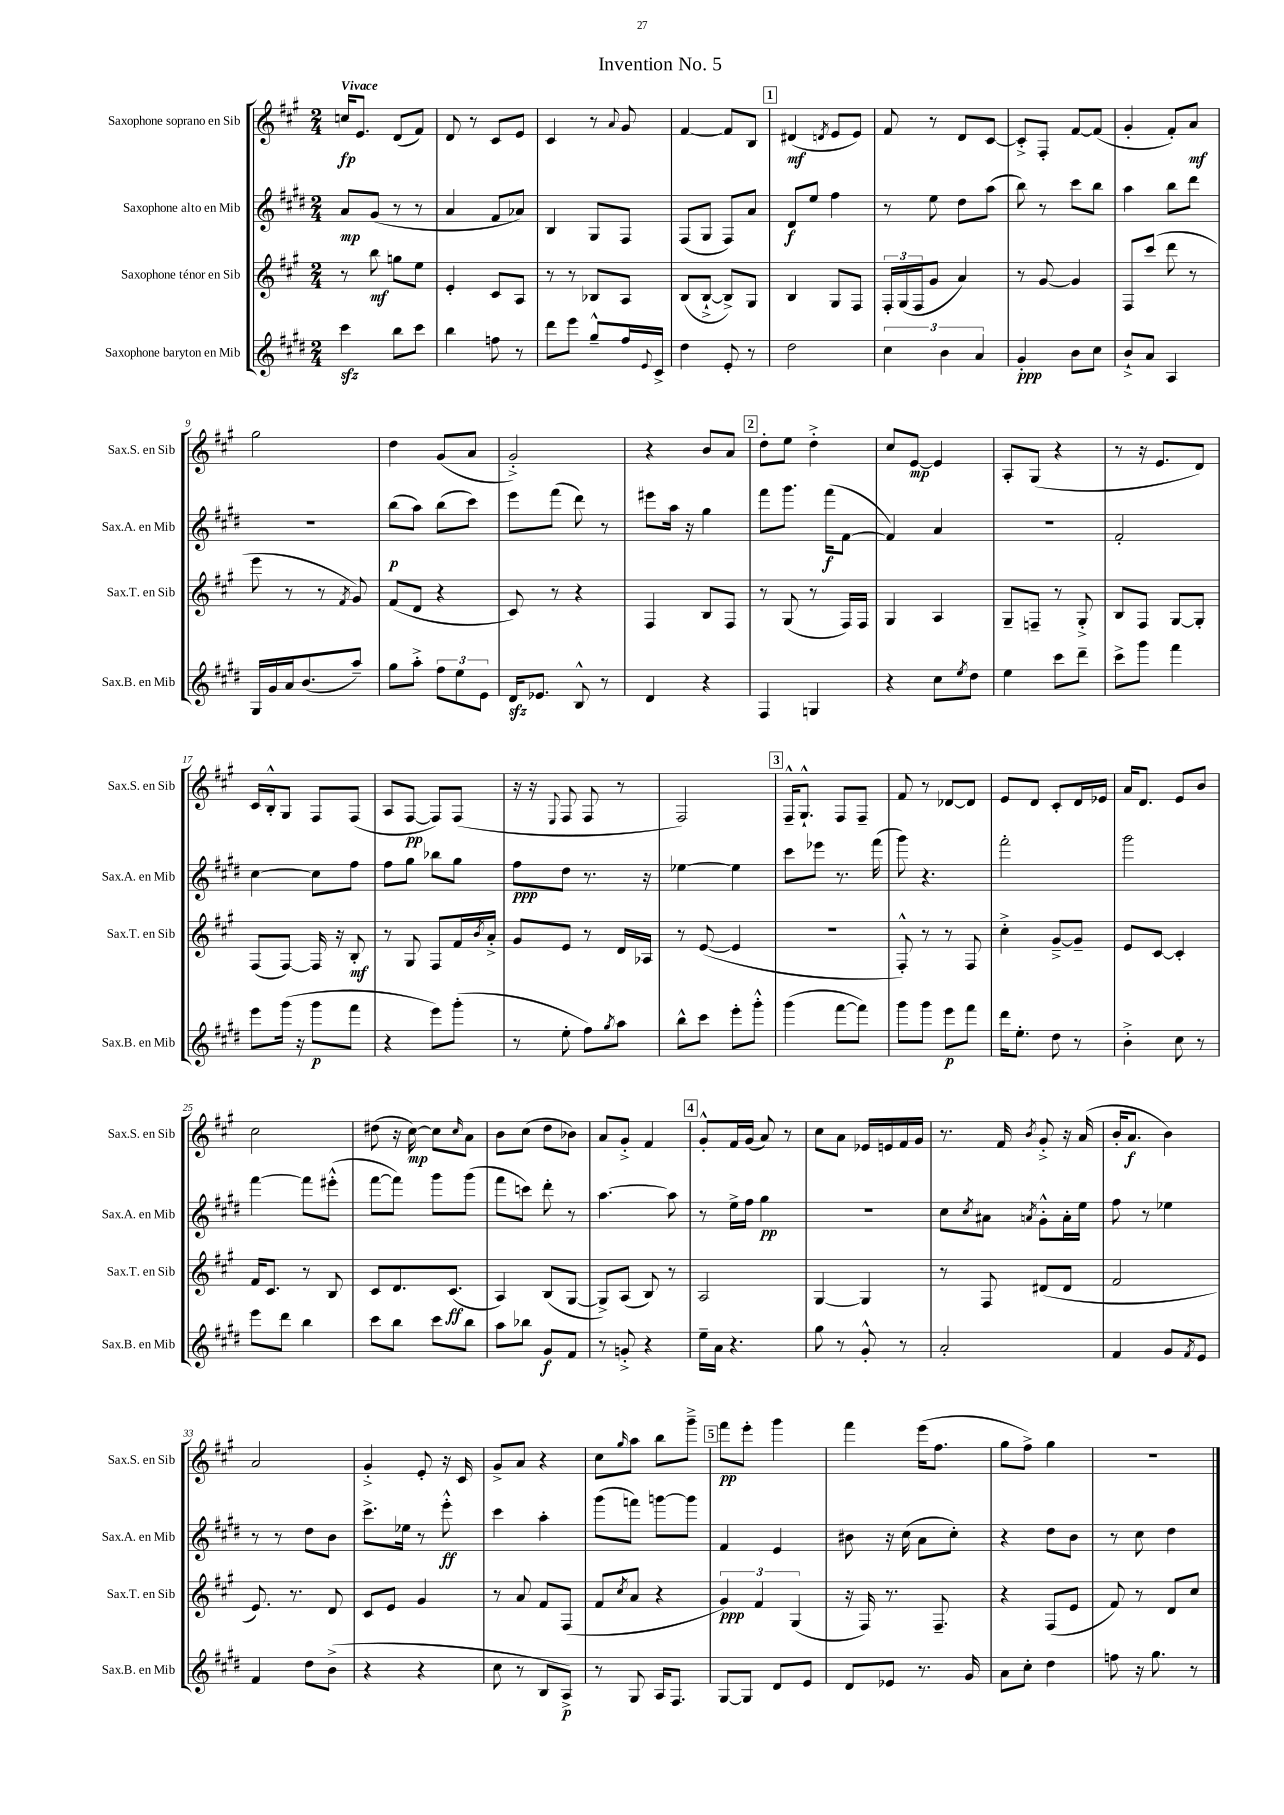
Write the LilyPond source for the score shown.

\header { title = "Invention No. 5" }
<<
\new StaffGroup <<
\new Staff = "s0" \with { instrumentName = "Saxophone soprano en Sib" shortInstrumentName = "Sax.S. en Sib" } {
    \clef treble \key a \major \numericTimeSignature \time 2/4 \tempo "Vivace"
    c''16\fp e'8. d'8( fis'8) |
    d'8 r8 cis'8 e'8 |
    cis'4 r8 \appoggiatura { a'8 } gis'8 |
    fis'4~ fis'8 b8 |
    \mark \markup { \box "1" } dis'4\mf( \acciaccatura { d'8 } e'8 e'8) |
    fis'8 r8 d'8 cis'8~ |
    cis'8-.-> fis8-. fis'8~ fis'8( |
    gis'4-. fis'8-.) a'8\mf |
    gis''2 |
    d''4 gis'8( a'8 |
    gis'2-.->) |
    r4 b'8 a'8 |
    \mark \markup { \box "2" } d''8-. e''8 d''4-.-> |
    cis''8 e'8~\mp e'4 |
    a8-. gis8( r4 |
    r8 r16 e'8. d'8) |
    cis'16 b16-.-^ gis8 fis8 fis8( |
    a8 fis8~\pp fis8) fis8( |
    r16 r16 \appoggiatura { e8 } fis8 fis8 r8 |
    fis2) |
    \mark \markup { \box "3" } fis16---^ gis8.-!-^ fis8 fis8-- |
    fis'8 r8 des'8~ des'8 |
    e'8 d'8 cis'8-. d'16 ees'16 |
    a'16 d'8. e'8 b'8 |
    cis''2 |
    dis''8( r16 cis''16~\mp) cis''8 \grace { cis''16 } a'8 |
    b'8 cis''8( d''8 bes'8) |
    a'8 gis'8-.-> fis'4 |
    \mark \markup { \box "4" } gis'8-.-^ fis'16 gis'16( a'8) r8 |
    cis''8 a'8 ees'16 e'16 fis'16 gis'16 |
    r8. fis'16 \acciaccatura { b'8 } gis'8-.-> r16 a'16( |
    b'16-. a'8.\f b'4) |
    a'2 |
    gis'4-.-> e'8-. r16 cis'16 |
    gis'8-> a'8 r4 |
    cis''8 \grace { gis''16 } a''8 b''8 gis'''8---> |
    \mark \markup { \box "5" } fis'''8\pp e'''8-. gis'''4 |
    fis'''4 e'''16( fis''8. |
    gis''8 fis''8->) gis''4 |
    r2 \bar "|." |
}
\new Staff = "s1" \with { instrumentName = "Saxophone alto en Mib" shortInstrumentName = "Sax.A. en Mib" } {
    \clef treble \key e \major \numericTimeSignature \time 2/4
    a'8\mp gis'8( r8 r8 |
    a'4 fis'8 aes'8) |
    b4 gis8 fis8 |
    fis8( gis8 fis8) a'8 |
    \mark \markup { \box "1" } dis'8\f e''8 fis''4 |
    r8 e''8 dis''8 a''8( |
    b''8) r8 cis'''8 b''8 |
    a''4 b''8 dis'''8 |
    r2 |
    b''8\p( a''8) b''8( cis'''8) |
    e'''8 fis'''8( dis'''8) r8 |
    eis'''8 a''16 r16 gis''4 |
    \mark \markup { \box "2" } fis'''8 gis'''8. fis'''16\f( fis'8~ |
    fis'4) a'4 |
    R2 |
    fis'2-. |
    cis''4~ cis''8 fis''8 |
    fis''8 gis''8 bes''8 gis''8 |
    fis''8\ppp dis''8 r8. r16 |
    ees''4~ ees''4 |
    \mark \markup { \box "3" } cis'''8 ees'''8 r8. fis'''16( |
    gis'''8) r4. |
    fis'''2-. |
    gis'''2 |
    fis'''4~ fis'''8 eis'''8-.-^( |
    fis'''8~ fis'''8) gis'''8 gis'''8( |
    fis'''8 c'''8) dis'''8-. r8 |
    a''4.~ a''8 |
    \mark \markup { \box "4" } r8 e''16-> fis''16 gis''4\pp |
    r2 |
    cis''8 \acciaccatura { cis''8 } ais'8 \acciaccatura { a'8 } gis'8-.-^ a'16-. e''16 |
    fis''8 r8 ees''4 |
    r8 r8 dis''8 b'8 |
    cis'''8.-> ees''16 r8 e'''8-.-^\ff |
    cis'''4 a''4-. |
    gis'''8( f'''8) g'''8~ g'''8 |
    \mark \markup { \box "5" } fis'4 e'4 |
    bis'8 r16 cis''16( a'8 cis''8-.) |
    r4 dis''8 b'8 |
    r8 cis''8 dis''4 \bar "|." |
}
\new Staff = "s2" \with { instrumentName = "Saxophone ténor en Sib" shortInstrumentName = "Sax.T. en Sib" } {
    \clef treble \key a \major \numericTimeSignature \time 2/4
    r8 b''8\mf g''8 e''8 |
    e'4-. cis'8 a8 |
    r8 r8 bes8 a8 |
    b8( b8~-!-> b8->) gis8 |
    \mark \markup { \box "1" } b4 gis8 fis8 |
    \tuplet 3/2 { fis16-. gis16( fis16 } gis'8 a'4) |
    r8 gis'8~ gis'4 |
    fis8 cis'''8( d'''8 r8 |
    e'''8 r8 r8 \acciaccatura { fis'8 } gis'8) |
    fis'8( d'8 r4 |
    cis'8) r8 r4 |
    fis4 b8 fis8 |
    \mark \markup { \box "2" } r8 gis8( r8 fis16) fis16 |
    gis4 a4 |
    gis8-- f8-- r8 gis8-.-> |
    b8 fis8 gis8~ gis8-. |
    fis8( fis8~) fis16 r16 b8-.\mf |
    r8 gis8 fis8 fis'16 \acciaccatura { b'8 } a'16-.-> |
    gis'8 e'8 r8 d'16 aes16 |
    r8 e'8~( e'4 |
    \mark \markup { \box "3" } r2 |
    fis8-.-^) r8 r8 fis8 |
    cis''4-.-> gis'8~---> gis'8-- |
    e'8 cis'8~ cis'4-. |
    fis'16 cis'8. r8 b8 |
    cis'8 d'8. cis'8.\ff( |
    a4) b8( gis8~ |
    gis8->) a8( b8) r8 |
    \mark \markup { \box "4" } a2 |
    gis4~ gis4 |
    r8 fis8 dis'8( dis'8 |
    fis'2 |
    e'8.) r8. d'8 |
    cis'8 e'8 gis'4 |
    r8 a'8 fis'8 fis8( |
    fis'8 \acciaccatura { cis''8 } a'8 r4 |
    \mark \markup { \box "5" } \tuplet 3/2 { gis'4\ppp) fis'4 gis4( } |
    r16 fis16) r8. fis8.-- |
    r4 fis8( e'8 |
    fis'8) r8 d'8 cis''8 \bar "|." |
}
\new Staff = "s3" \with { instrumentName = "Saxophone baryton en Mib" shortInstrumentName = "Sax.B. en Mib" } {
    \clef treble \key e \major \numericTimeSignature \time 2/4
    cis'''4\sfz b''8 cis'''8 |
    b''4 f''8 r8 |
    dis'''8 e'''8 gis''8---^ fis''16 \appoggiatura { e'8 } cis'16-> |
    dis''4 e'8-. r8 |
    \mark \markup { \box "1" } dis''2 |
    \tuplet 3/2 { cis''4 b'4 a'4 } |
    gis'4-.\ppp b'8 cis''8 |
    b'8-!-> a'8 a4 |
    gis16 gis'16 a'16 b'8.( a''8--) |
    gis''8 a''8-.-> \tuplet 3/2 { fis''8 e''8 e'8 } |
    dis'16\sfz ees'8. b8-^ r8 |
    dis'4 r4 |
    \mark \markup { \box "2" } fis4 g4 |
    r4 cis''8 \acciaccatura { e''8 } dis''8 |
    e''4 cis'''8 dis'''8-- |
    cis'''8-> gis'''8 fis'''4 |
    e'''8 gis'''16( r16 gis'''8\p fis'''8 |
    r4 e'''8) gis'''8-.( |
    r8 e''8-. fis''8) \acciaccatura { gis''8 } a''8 |
    b''8-^ cis'''8 e'''8-. gis'''8-.-^ |
    \mark \markup { \box "3" } gis'''4( fis'''8~ fis'''8) |
    gis'''8 gis'''8 e'''8\p fis'''8 |
    dis'''16 e''8.-. dis''8 r8 |
    b'4-.-> cis''8 r8 |
    e'''8 dis'''8 b''4 |
    cis'''8 b''8 cis'''8 b''8 |
    a''8 bes''8 gis'8\f fis'8 |
    r8 g'8-.-> r4 |
    \mark \markup { \box "4" } e''16-- a'16 r4. |
    gis''8 r8 gis'8-.-^ r8 |
    a'2-. |
    fis'4 gis'8 \acciaccatura { fis'8 } e'8 |
    fis'4 dis''8 b'8->( |
    r4 r4 |
    cis''8 r8 b8 a8->\p) |
    r8 gis8 a16 fis8. |
    \mark \markup { \box "5" } gis8~ gis8 dis'8 e'8 |
    dis'8 ees'8 r8. gis'16 |
    a'8 cis''8-. dis''4 |
    f''8 r16 gis''8. r8 \bar "|." |
}
>>
>>
